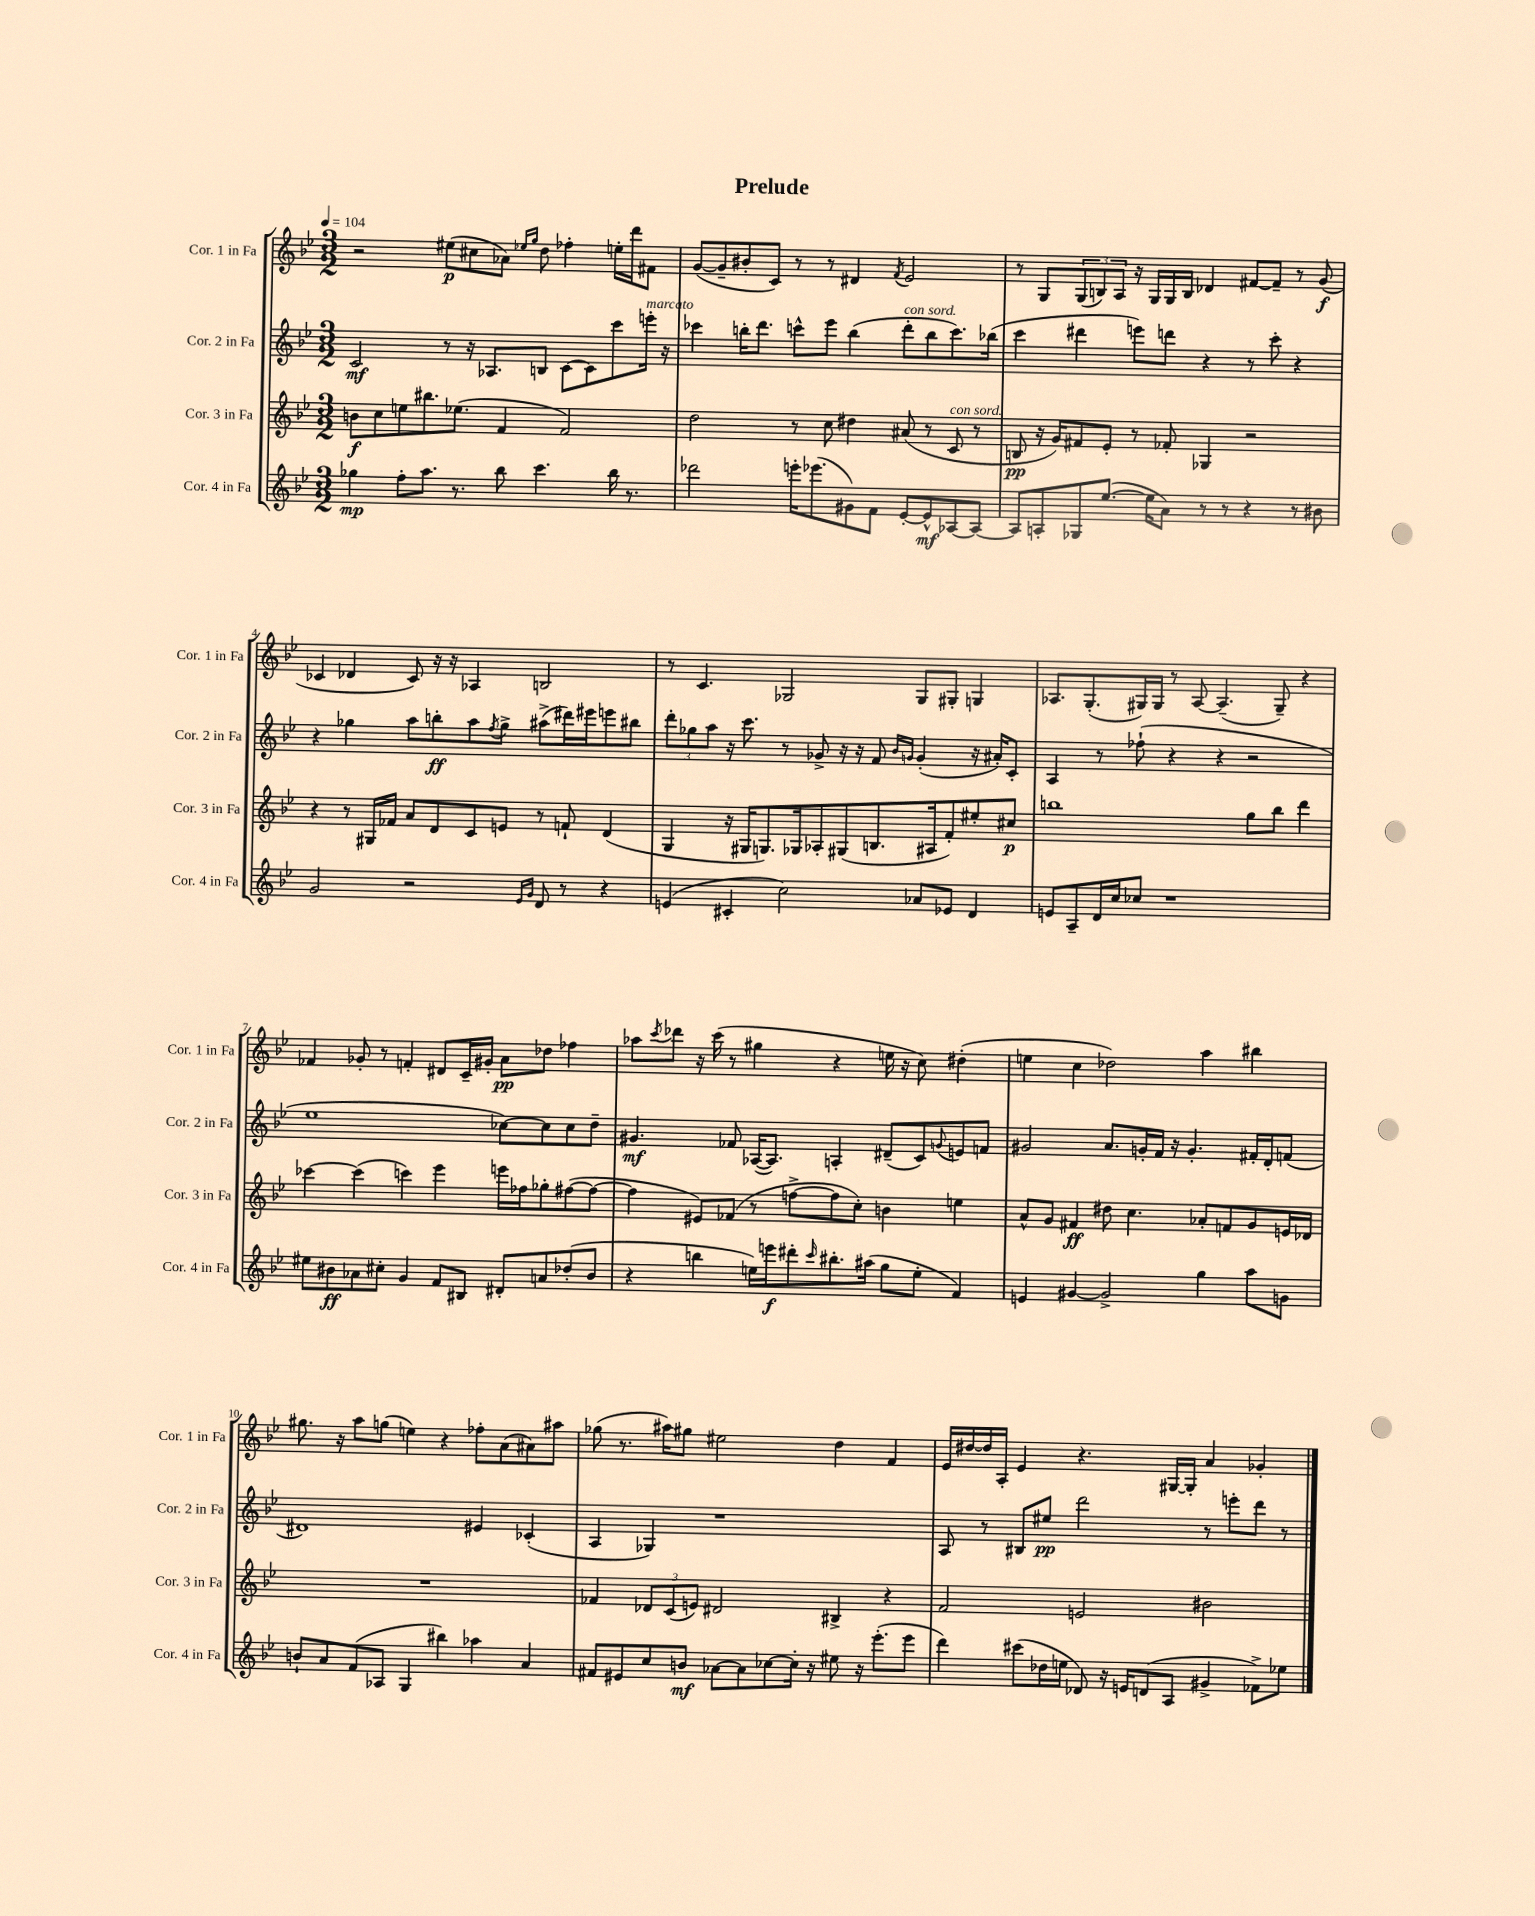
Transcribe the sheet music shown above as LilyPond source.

\header { title = "Prelude" }
<<
\new StaffGroup <<
\new Staff = "s0" \with { instrumentName = "Cor. 1 in Fa" shortInstrumentName = "Cor. 1 in Fa" } {
    \clef treble \key bes \major \numericTimeSignature \time 3/2 \tempo 4 = 104
    r2 eis''8\p( cis''8 aes'8) \grace { ees''16 g''16 } d''8 fes''4-. e''16-. d'''16 fis'8 |
    g'8~( g'8-- bis'8-. c'8) r8 r8 dis'4 \acciaccatura { f'8 } ees'2 |
    r8 g8 \tuplet 3/2 { g8( b8) a8 } r16 g16 g16 b16 des'4 fis'8~ fis'8-- r8 g'8\f( |
    ces'4 des'4 ces'8) r16 r16 aes4 b2 |
    r8 c'4. ges2 ges8 gis8-. g4 |
    aes8. g8.-.( gis16) gis16 r8 aes8~ aes4.--( gis8--) r4 |
    fes'4 ges'8-. r8 f'4-. dis'8 c'16-- gis'16-. a'8\pp des''8 fes''4 |
    aes''8 \acciaccatura { c'''8 } des'''8 r16 c'''16( r8 gis''4 r4 e''16 r16 c''8) dis''4-.( |
    e''4 c''4 des''2) a''4 bis''4 |
    gis''8. r16 a''8 g''8( e''4) r4 fes''8-. a'8( ais'8) ais''8 |
    ges''8( r8. ais''16) gis''8 eis''2 d''4 f'4 |
    ees'16 dis''16~ dis''16 a16-. ees'4 r4. gis16~ gis16-. a'4 ges'4-. \bar "|." |
}
\new Staff = "s1" \with { instrumentName = "Cor. 2 in Fa" shortInstrumentName = "Cor. 2 in Fa" } {
    \clef treble \key bes \major \numericTimeSignature \time 3/2
    c'2\mf r8 r16 aes8. b8 c'8~ c'8 c'''8 e'''16-.^\markup { \italic "marcato" } r16 |
    ces'''4 b''16-. d'''8. c'''8-^ ees'''8 b''4( d'''8-.^\markup { \italic "con sord." } b''8 c'''8.) bes''16( |
    c'''4 dis'''4 e'''8) d'''8 r4 r8 c'''8-. r4 |
    r4 ges''4 a''8 b''8-.\ff a''8 \acciaccatura { f''8 } ges''8-> ais''8->( dis'''16) eis'''16 e'''8 bis''8 |
    \tuplet 3/2 { d'''8-. ges''8 a''8 } r16 c'''8. r8 ges'8-> r16 r16 f'8 \grace { bes'16 g'16 } g'4-.( r16 ais'16-.) c'8-. |
    a4 r8 fes''8-!( r4 r4 r2 |
    ees''1 ces''8~) ces''8 ces''8 d''8-- |
    gis'4.\mf fes'8 aes16~( aes8.) a4-. dis'8--( c'8) \appoggiatura { g'8 } e'8 f'8 |
    gis'2 a'8. g'16-. f'16 r16 g'4.-. fis'16-. d'16-. f'8( |
    dis'1) eis'4 ces'4-.( |
    a4 ges4) r1 |
    a8 r8 bis8 eis''8\pp d'''2 r8 e'''8-. d'''8 r8 \bar "|." |
}
\new Staff = "s2" \with { instrumentName = "Cor. 3 in Fa" shortInstrumentName = "Cor. 3 in Fa" } {
    \clef treble \key bes \major \numericTimeSignature \time 3/2
    b'8\f c''8 e''8 bis''8. ees''8.( f'4 f'2) |
    d''2 r8 c''8 dis''4 ais'8( r8 c'8^\markup { \italic "con sord." } r8 |
    b8\pp r16 g'16) fis'8 ees'8-. r8 fes'8-. ges4 r2 |
    r4 r8 gis16 fes'16 a'8 d'8 c'8 e'8 r8 f'8-! d'4( |
    g4 r16 gis16 g8.) ges16 aes8-. gis8( b8. ais16 f'8-.) eis''8-. cis''8\p |
    b''1 g''8 b''8 d'''4 |
    ces'''4~ ces'''4( c'''4) ees'''4 e'''16 fes''16 ges''8-. fis''8~( fis''8~ |
    fis''4 eis'8) fes'8( r8 f''8~-> f''8 c''8-.) b'4 e''4 |
    a'8-^ g'8 fis'4\ff dis''8 c''4. aes'8-. f'8 g'8 e'16 des'16 |
    R1. |
    fes'4 \tuplet 3/2 { des'8 c'8( e'8) } dis'2 bis4-> r4 |
    f'2 e'2 bis'2 \bar "|." |
}
\new Staff = "s3" \with { instrumentName = "Cor. 4 in Fa" shortInstrumentName = "Cor. 4 in Fa" } {
    \clef treble \key bes \major \numericTimeSignature \time 3/2
    ges''4\mp f''8-. a''8. r8. bes''8 c'''4. bes''16 r8. |
    des'''2 e'''16-. ees'''8.( gis'8) f'8 ees'8~-. ees'8-^\mf aes8~ aes8~ |
    aes8 a8-. ges8 ees''8.~( ees''16 a'8) r8 r8 r4 r8 bis'8 |
    g'2 r2 \grace { ees'16 g'16 } d'8 r8 r4 |
    e'4( cis'4-. c''2) aes'8 ees'8 d'4 |
    e'8 a8-- d'16 c''16 ces''8 r1 |
    eis''8 bis'8\ff aes'8 cis''8-. g'4 f'8 bis8 dis'8-. a'8 des''8-.( bis'8 |
    r4 b''4 e''16) e'''16\f dis'''8-. \grace { c'''16 } bis''8.-. ais''16( g''8 e''8-. f'4) |
    e'4 gis'4~ gis'2-> g''4 a''8 g'8 |
    b'8-! a'8 f'8( aes8 g4 bis''4) aes''4 a'4 |
    fis'8 eis'8 c''8 b'8\mf aes'8~ aes'8 ces''8~ ces''16-. r16 eis''8 r16 ees'''8.-.( ees'''8 |
    d'''4) cis'''8( des''16 e''16 des'8) r16 e'16 d'8( a8 gis'4-> fes'8->) ees''8 \bar "|." |
}
>>
>>
